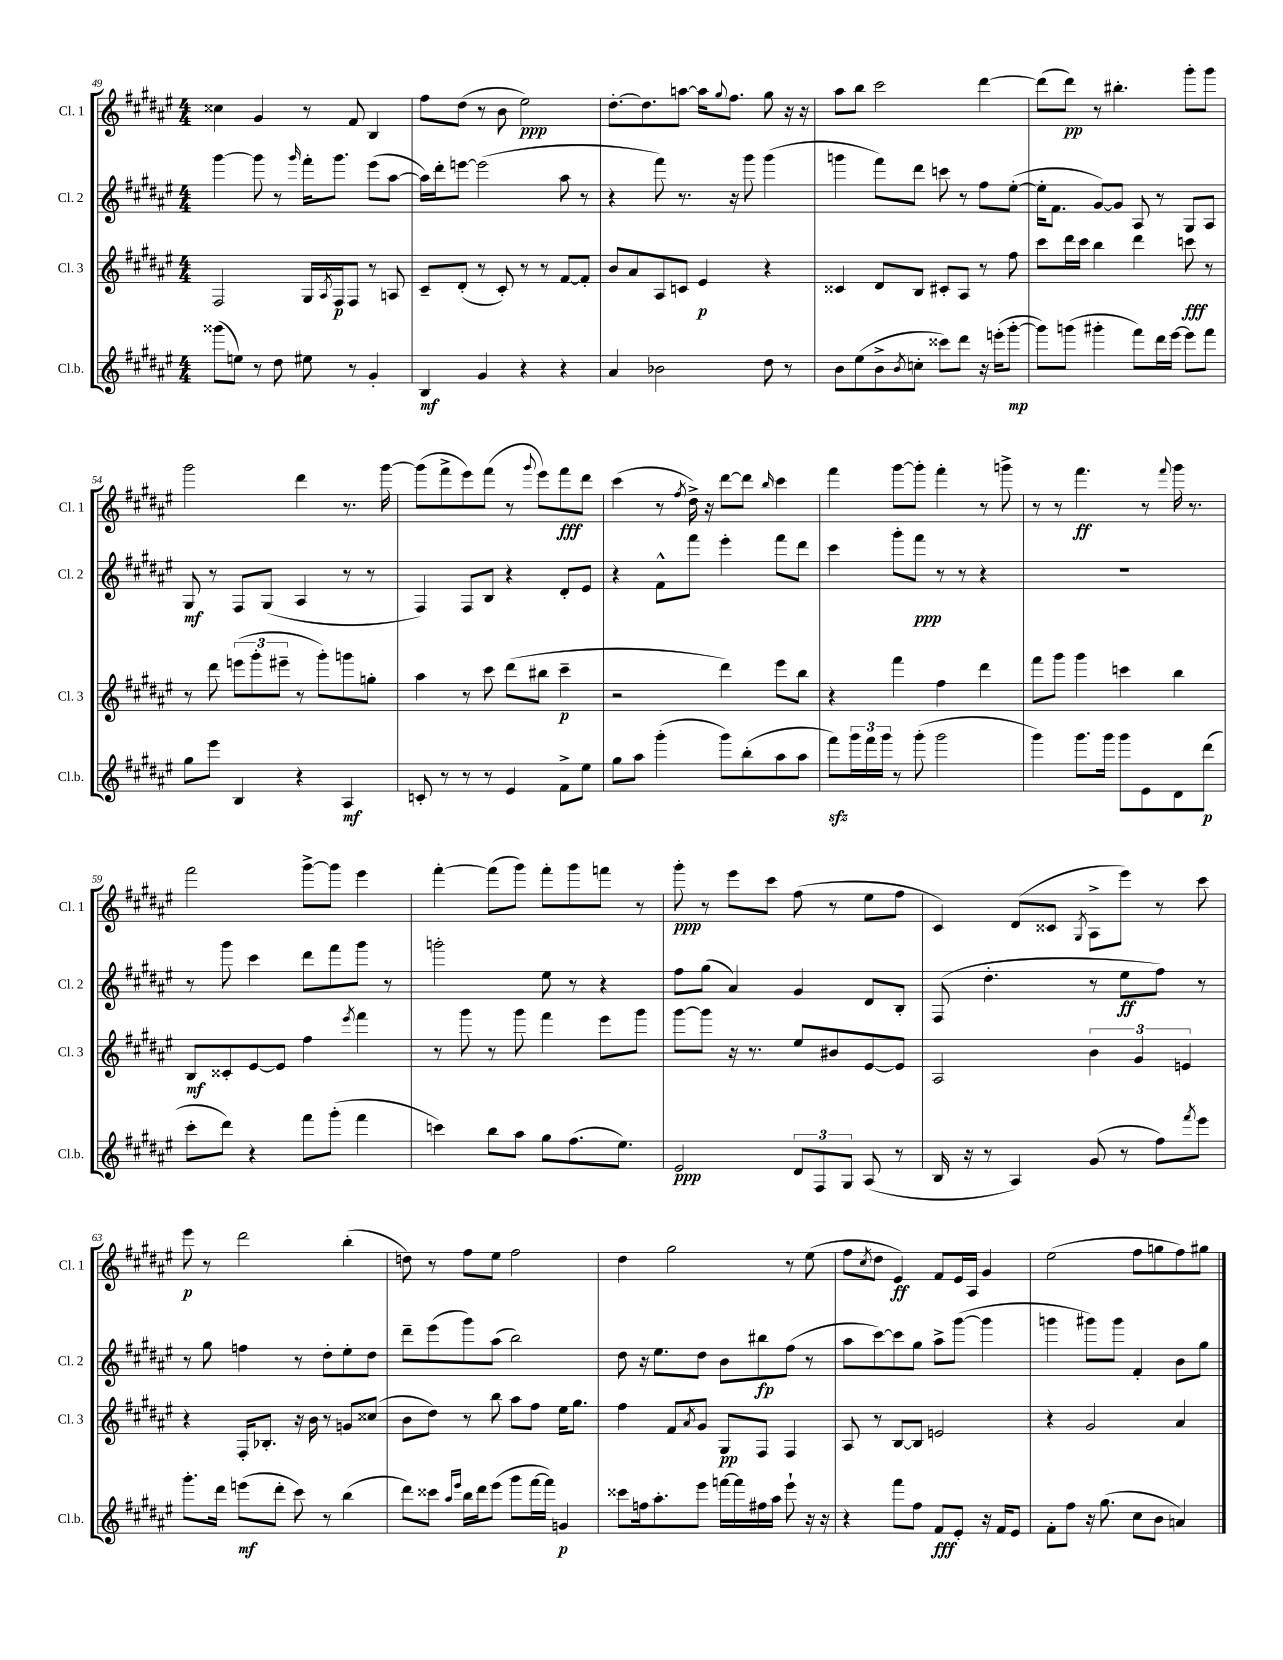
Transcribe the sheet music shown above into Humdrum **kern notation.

**kern	**kern	**kern	**kern
*staff4	*staff3	*staff2	*staff1
*clefG2	*clefG2	*clefG2	*clefG2
*k[f#c#g#d#a#e#]	*k[f#c#g#d#a#e#]	*k[f#c#g#d#a#e#]	*k[f#c#g#d#a#e#]
*M4/4	*M4/4	*M4/4	*M4/4
(8ggg##\L	2F#/	[4ggg#\	4cc##\
8ee\J)	.	.	.
8r	.	8ggg#\]	4g#/
8dd#\	.	8r	.
.	.	16qqggg#/	.
8ee#\	16G#/LL	16fff#'\LK	8r
.	8qA#/	.	.
.	16F#/J	8.ggg#\J	.
8r	8F#/J	.	8f#/
4g#'/	8r	(8eee#\L	4B/
.	8A/	[8aa#\J	.
=	=	=	=
4B/	8c#~/L	16aa#\]LL)	8ff#\L
.	.	16ddd#'\J	.
.	(8d#'/J	[8eee\J	(8dd#\J
4g#/	8r	(2eee\]	8r
.	8c#'/)	.	8b\
4r	8r	.	2ee#\)
.	8r	.	.
4r	[8f#/L	8aa#\	.
.	8f#'/]J	8r	.
=	=	=	=
4a#/	8b/L	4r	[8.dd#'\L
.	8a#/	.	.
.	.	.	8.dd#\]
2b-\	8A#/	8fff#\)	.
.	8c/J	8.r	[8aa\J
.	4e#/	.	16aa\]LK
.	.	.	8qqgg#/
.	.	16r	8.ff#\J
.	.	8ggg#\	.
8dd#\	4r	(4ggg#\	8gg#\
8r	.	.	16r
.	.	.	16r
=	=	=	=
8b\L	4c##/	4ggg\	8aa#\L
(8ee#\	.	.	8bb\J
8b^\	8d#/L	8fff#\L)	2ccc#\
8qb/	.	.	.
8cc'\J	8B/J	8ddd#\J	.
8ccc##\L)	8c#'/L	8ccc\	.
8ddd#\J	8A#/J	8r	.
16r	8r	8ff#\L	[4ddd#\
(16eee'\LK	.	.	.
[8ggg#'\J	8ff#\	([8ee#'\J	.
=	=	=	=
8ggg#\]L)	8ccc#\L	16ee#'\]LK	(8ddd#\]L
.	.	8.f#\J	.
(8ggg\J	16ddd#\L	.	8ddd#\J)
.	16ccc#\JJ	.	.
4ggg#'\	4bb\	[8g#/L)	8r
.	.	8g#/]J	4.bb#'\
8fff#\L)	4ddd#\	8A#/	.
16ddd#\L	.	8r	.
[16eee#\JJ	.	.	.
8eee#\]L	8ccc\	8G#/L	8ggg#'\L
8fff#\J	8r	8A#/J	8ggg#\J
=	=	=	=
8gg#\L	8r	8G#/	2ggg#\
8eee#\J	8ddd#\	8r	.
4B/	(12eee\L	8F#/L	.
.	12ggg#'\	.	.
.	.	(8G#/J	.
.	12eee#~\J	.	.
4r	8r	4A#/	4ddd#\
.	8ggg#'\L)	.	.
4A#/	8ggg\	8r	8.r
.	8gg'\J	8r	.
.	.	.	[16ggg#\
=	=	=	=
8c'/	4aa#\	4F#/)	(8ggg#\]L
8r	.	.	8fff#^\
8r	8r	8F#/L	8eee#\)
8r	8ccc#\	8B/J	(8fff#\J
4e#/	(8ddd#\L	4r	8r
.	.	.	8qqggg#/
.	8bb#\J	.	8eee#\L)
8f#^\L	4ccc#~\	8d#'/L	8fff#\
8ee#\J	.	8e#/J	8ddd#\J
=	=	=	=
8gg#\L	2r	4r	(4ccc#\
8aa#\J	.	.	.
(4ggg#'\	.	8f#^^\L	8r
.	.	.	8qff#/
.	.	8fff#\J	16dd#^\)
.	.	.	16r
8ggg#\L)	4ddd#\)	4eee#'\	[8ddd#\L
(8bb'\	.	.	8ddd#\]J
.	.	.	16qqbb/
8aa#\	8eee#\L	8fff#\L	4ccc#\
8aa#\J	8bb\J	8ddd#\J	.
=	=	=	=
8fff#\L)	4r	4ccc#\	4fff#\
24ggg#\L	.	.	.
24fff#\	.	.	.
24ggg#\JJ	.	.	.
8r	4fff#\	8ggg#'\L	[8ggg#\L
(8ggg#'\	.	8fff#\J	8ggg#'\]J
2ggg#\	4ff#\	8r	4fff#'\
.	.	8r	.
.	4ddd#\	4r	8r
.	.	.	8ggg^\
=	=	=	=
4ggg#\)	8fff#\L	1r	8r
.	8ggg#\J	.	8r
8.ggg#\L	4ggg#\	.	4.fff#\
16ggg#\Jk	.	.	.
8ggg#\L	4ccc\	.	.
8e#\	.	.	8r
.	.	.	8qqfff#/
8d#\	4bb\	.	16ggg#\
.	.	.	8.r
(8ddd#\J	.	.	.
=	=	=	=
8ccc#'\L	8B/L	8r	2fff#\
8ddd#\J)	8c##'/	8ggg#\	.
4r	[8e#/	4ccc#\	.
.	8e#/]J	.	.
8fff#\L	4ff#\	8ddd#\L	[8ggg#^\L
(8ggg#'\J	.	8fff#\	8ggg#\]J
.	8qeee#/	.	.
4fff#\	4fff#\	8ggg#\J	4eee#\
.	.	8r	.
=	=	=	=
4ccc\)	8r	2ggg'\	[4fff#'\
.	8ggg#\	.	.
8bb\L	8r	.	(8fff#\]L
8aa#\J	8ggg#\	.	8ggg#\J)
8gg#\L	4fff#\	8ee#\	8fff#'\L
(8.ff#\	.	8r	8ggg#\
.	8eee#\L	4r	8fff\J
8.ee#\J)	.	.	.
.	8ggg#\J	.	8r
=	=	=	=
2e#/	[8ggg#\L	8ff#\L	8ggg#'\
.	8ggg#\]J	(8gg#\J	8r
.	16r	4a#/)	8eee#\L
.	8.r	.	.
.	.	.	8ccc#\J
12d#/L	8ee#/L	4g#/	(8ff#\
12F#/	.	.	.
.	8b#/	.	8r
12G#/J	.	.	.
(8A#/	[8e#/	8d#/L	8ee#\L
8r	8e#/]J	8B'/J	8ff#\J
=	=	=	=
16B/	2A#/	(8F#/	4c#/)
16r	.	.	.
8r	.	4.dd#'\	.
4A#/)	.	.	(8d#/L
.	.	.	8c##/J
.	.	.	8qG#/
(8g#/	6b\	8r	8A#^\L
8r	.	8ee#\L	8eee#\J)
.	6g#/	.	.
8ff#\L)	.	8ff#\J)	8r
.	6e/	.	.
8qfff#/	.	.	.
8eee#\J	.	8r	8ccc#\
=	=	=	=
8.ggg#'\L	4r	8r	8eee#\
.	.	8gg#\	8r
16ddd#\Jk	.	.	.
(8eee\L	16F#'/LK	4ff\	2ddd#\
.	8.B-'/J	.	.
8ddd#'\J	.	.	.
8ccc#\)	16r	8r	.
.	16b\	.	.
8r	8r	8dd#'\L	.
(4bb\	8g/L	8ee#'\	(4bb'\
.	(8cc##/J	8dd#\J	.
=	=	=	=
8ddd#\L)	8b\L	8ddd#~\L	8dd\)
8ccc##\J	8dd#\J)	(8eee#\	8r
16qqaa#/LL	.	.	.
16qqeee#/JJ	.	.	.
16bb\LL	8r	8ggg#\)	8ff#\L
16ddd#\J	.	.	.
(8eee#\J	8bb\	(8aa#\J	8ee#\J
8ggg#\L	8aa#\L	2bb\)	2ff#\
[16fff#\L	8ff#\J	.	.
16fff#\]JJ)	.	.	.
4g/	16ee#\LK	.	.
.	8.gg#\J	.	.
=	=	=	=
8ccc##\L	4ff#\	8dd#\	4dd#\
16ff\k	.	16r	.
8.aa#'\	.	8.ee#\L	.
.	8f#/L	.	2gg#\
.	8qa#/	.	.
8eee#\J	8g#/J	8dd#\J	.
[16fff\LL	8G#/L	8b\L	.
16fff\]	.	.	.
16ff#\	8F#/J	8bb#\	.
16aa#\JJ	.	.	.
8eee#`\	4F#/	(8ff#\J	8r
16r	.	8r	(8ee#\
16r	.	.	.
=	=	=	=
4r	8A#/	8aa#\L	8ff#\L
.	.	.	8qcc#/
.	8r	[8ccc#\)	8dd#\J
8fff#\L	[8B/L	8ccc#\]	4e#/)
8ff#\J	8B/]J	8gg#\J	.
8f#/L	2e/	8aa#^\L	8f#/L
8e#'/J	.	([8ggg#\J	16e#/L
.	.	.	16A#/JJ
16r	.	4ggg#\]	4g#/
16f#/LK	.	.	.
8e#/J	.	.	.
=	=	=	=
8f#'\L	4r	4ggg\	(2ee#\
8ff#\J	.	.	.
16r	2g#/	8ggg#\L)	.
(8.gg#\	.	.	.
.	.	8ggg#\J	.
8cc#\L	.	4f#'/	8ff#\L
8b\J	.	.	8gg\
4a/)	4a#/	8b\L	8ff#\)
.	.	8gg#\J	8gg#\J
==	==	==	==
*-	*-	*-	*-
